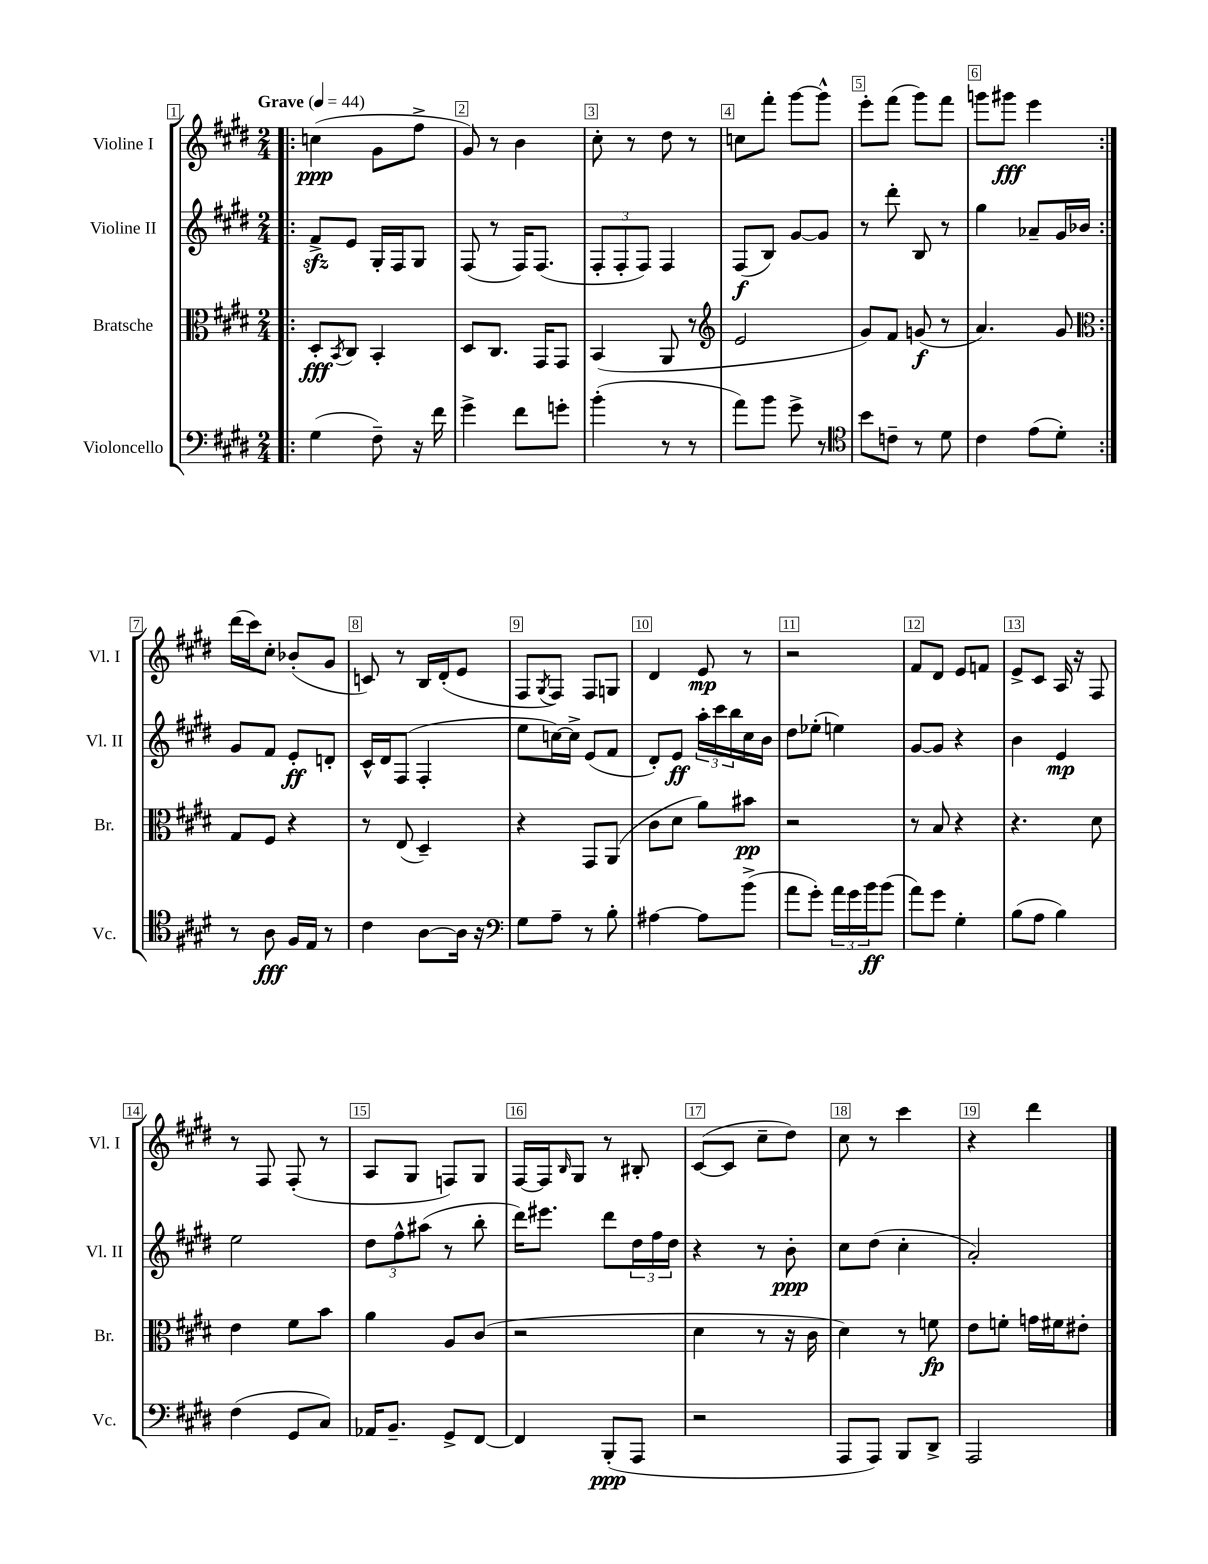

**kern	**kern	**kern	**kern
*staff4	*staff3	*staff2	*staff1
*clefF4	*clefC3	*clefG2	*clefG2
*k[f#c#g#d#]	*k[f#c#g#d#]	*k[f#c#g#d#]	*k[f#c#g#d#]
*M2/4	*M2/4	*M2/4	*M2/4
*MM44	*MM44	*MM44	*MM44
=!|:	=!|:	=!|:	=!|:
(4G#	8D#'	8f#^	(4cc
.	8qBB	.	.
.	8C#	8e	.
8F#~)	4BB'	16G#'	8g#
.	.	16F#	.
16r	.	8G#	8ff#^
16f#	.	.	.
=	=	=	=
4g#^	8D#	(8F#	8g#)
.	8.C#	8r	8r
8f#	.	16F#)	4b
.	16GG#	(8.F#	.
8g'	8GG#	.	.
=	=	=	=
(4b'	(4BB	12F#'	8cc#'
.	.	12F#'	.
.	.	.	8r
.	.	12F#)	.
8r	8AA	4F#	8dd#
8r	8r	.	8r
=	=	=	=
*	*clefG2	*	*
8a)	2e	(8F#	8cc
8b	.	8B)	8fff#'
8g#^	.	[8g#	[8ggg#
8r	.	8g#]	8ggg#^^]
=	=	=	=
*clefC4	*	*	*
8b	8g#)	8r	8eee'
8c~	8f#	8ddd#'	(8fff#
8r	(8g	8B	8ggg#)
8d#	8r	8r	8fff#
=	=	=	=
4c#	4.a)	4gg#	8ggg
.	.	.	8ggg#
(8e	.	8a-~	4eee
8d#')	8g#	16g#	.
.	.	16b-	.
=:|!	=:|!	=:|!	=:|!
*	*clefC3	*	*
8r	8G#	8g#	(16ddd#
.	.	.	16ccc#)
8A	8F#	8f#	8cc#'
16F#	4r	8e'	(8b-'
16E	.	.	.
8r	.	8d'	8g#
=	=	=	=
4c#	8r	16c#^^	8c)
.	.	16d#	.
.	(8E	(8F#	8r
[8A	4D#~)	4F#'	16B
.	.	.	(16d#'
16A]	.	.	8e
16r	.	.	.
=	=	=	=
*clefF4	*	*	*
8G#	4r	8ee	8F#
.	.	.	8qG#
8A~	.	[16cc)	8F#)
.	.	16cc^]	.
8r	8GG#	(8e	8F#
8B'	(8AA	8f#	8G
=	=	=	=
[4A#	8c#	8d#')	4d#
.	8d#	8e	.
8A#]	8a)	24aa'	8e
.	.	24ccc#	.
.	.	24bb	.
(8b^	8b#	16cc#	8r
.	.	16b	.
=	=	=	=
8a	2r	8dd#	2r
8g#')	.	(8ee-'	.
24a	.	4ee)	.
24g#	.	.	.
24b	.	.	.
(8b	.	.	.
=	=	=	=
8a)	8r	[8g#	8f#
8g#	8B	8g#]	8d#
4G#'	4r	4r	8e
.	.	.	8f
=	=	=	=
(8B	4.r	4b	8e^
8A	.	.	8c#
4B)	.	4e	16A
.	.	.	16r
.	8d#	.	8F#
=	=	=	=
(4F#	4e	2ee	8r
.	.	.	8F#
8GG#	8f#	.	(8F#'
8C#)	8b	.	8r
=	=	=	=
16AA-	4a	12dd#	8A
8.BB~	.	.	.
.	.	12ff#^^	.
.	.	.	8G#
.	.	(12aa#	.
8GG#^	8A	8r	8F)
[8FF#	(8c#	8bb'	8G#
=	=	=	=
4FF#]	2r	16ddd#)	[16F#
.	.	8.eee#	16F#]
.	.	.	16qqB
.	.	.	8G#
(8BBB'	.	8ddd#	8r
8AAA	.	24dd#	8B#'
.	.	24ff#	.
.	.	24dd#	.
=	=	=	=
2r	4d#	4r	([8c#
.	.	.	8c#]
.	8r	8r	8cc#~
.	16r	8b'	8dd#)
.	16c#	.	.
=	=	=	=
8AAA	4d#)	8cc#	8cc#
8AAA)	.	(8dd#	8r
8BBB	8r	4cc#'	4ccc#
8DD#^	8f	.	.
=	=	=	=
2AAA	8e	2a')	4r
.	8f'	.	.
.	16g	.	4ddd#
.	16f#	.	.
.	8e#'	.	.
==	==	==	==
*-	*-	*-	*-
